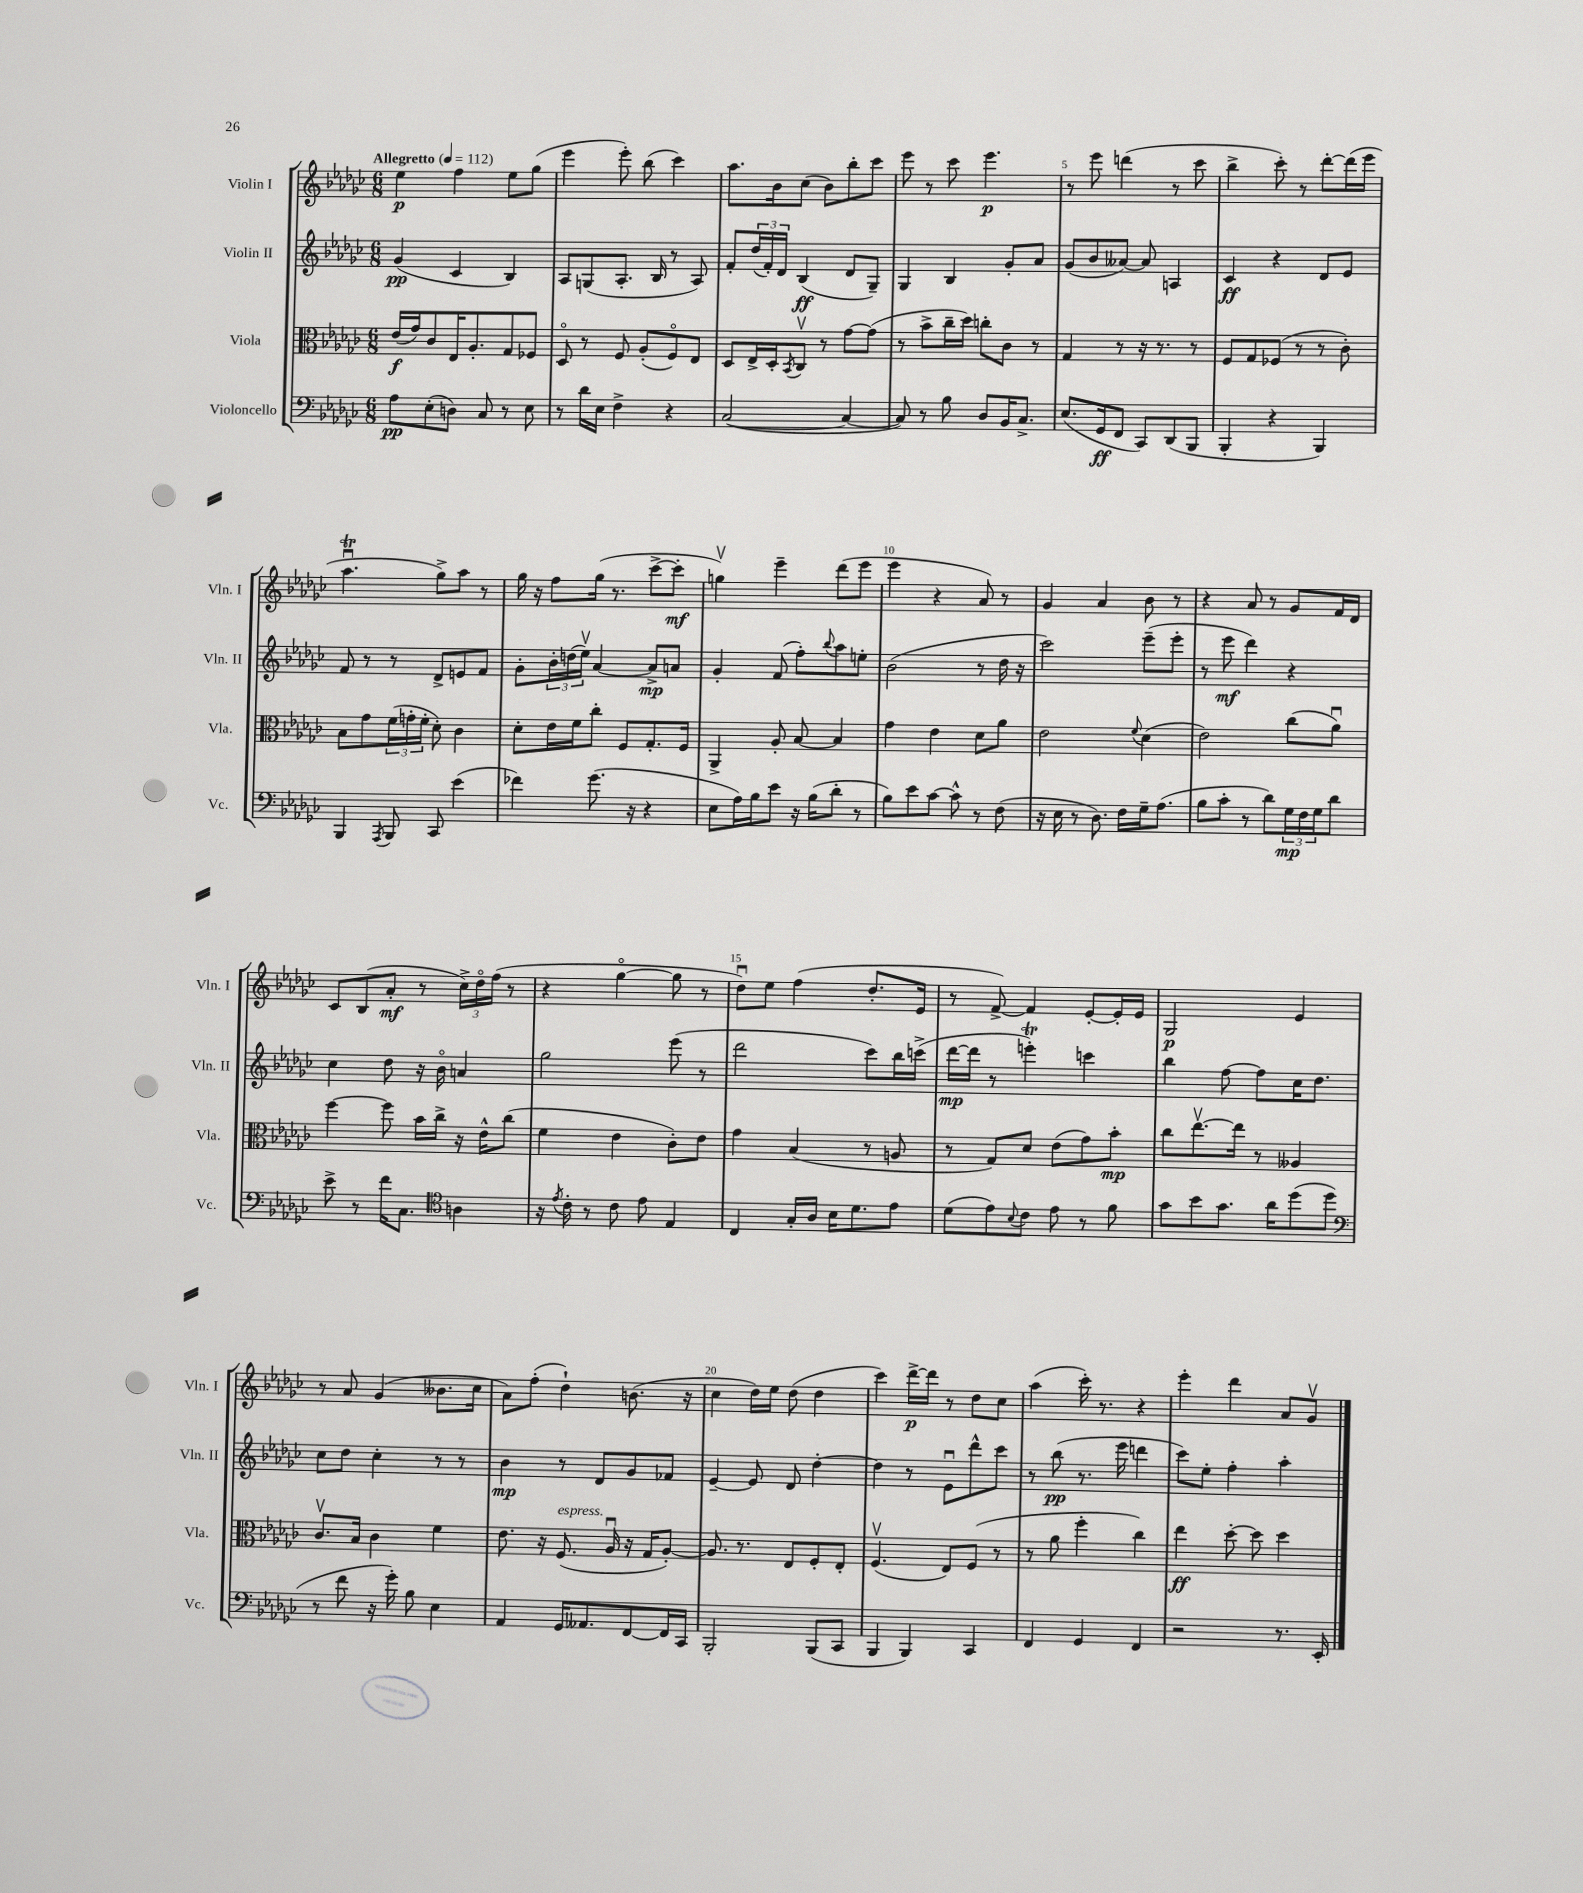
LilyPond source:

<<
\new StaffGroup <<
\new Staff = "s0" \with { instrumentName = "Violin I" shortInstrumentName = "Vln. I" } {
    \clef treble \key ges \major \numericTimeSignature \time 6/8 \tempo "Allegretto" 4 = 112
    ees''4\p f''4 ees''8 ges''8( |
    ees'''4 ees'''8-.) bes''8( ces'''4) |
    aes''8. bes'16 ces''8( bes'8) bes''8-. ces'''8 |
    ees'''8 r8 ces'''8 ees'''4.\p |
    r8 ees'''8 d'''4( r8 ces'''8 |
    bes''4-> ces'''8-.) r8 des'''8~-. des'''16( ees'''16 |
    aes''4.\downbow\trill ges''8->) aes''8 r8 |
    ges''16 r16 f''8 ges''16( r8. ces'''8~-> ces'''8-.\mf |
    g''4\upbow) ees'''4-- des'''8( ees'''8 |
    ees'''4 r4 aes'8) r8 |
    ges'4 aes'4 bes'8 r8 |
    r4 aes'8 r8 ges'8 f'16 des'16 |
    ces'8 bes8( aes'8-.\mf r8 \tuplet 3/2 { ces''16->) des''16\flageolet f''16( } r8 |
    r4 ges''4~\flageolet ges''8 r8 |
    des''8\downbow) ees''8 f''4( des''8.-. ees'16 |
    r8 f'8~->) f'4 ees'8~-. ees'16-. ees'16 |
    ges2\p ees'4 |
    r8 aes'8 ges'4( beses'8. ces''16 |
    aes'8) f''8-.( des''4-!) b'8.( r16 |
    ces''4 des''16) ees''16 des''8( des''4 |
    ces'''4) des'''16~->\p des'''16 r8 des''8 ces''8 |
    aes''4( ces'''16-.) r8. r4 |
    ees'''4-. des'''4 aes'8 ges'8\upbow \bar "|." |
}
\new Staff = "s1" \with { instrumentName = "Violin II" shortInstrumentName = "Vln. II" } {
    \clef treble \key ges \major \numericTimeSignature \time 6/8
    ges'4\pp( ces'4 bes4) |
    aes8 g8( aes8.-. bes16 r8 aes8) |
    f'8-. \tuplet 3/2 { des''16( f'16-.) des'16 } bes4\ff( des'8 ges8--) |
    ges4 bes4 ges'8-. aes'8 |
    ges'8( bes'8 aeses'8~) aeses'8 a4 |
    ces'4\ff r4 des'8 ees'8 |
    f'8 r8 r8 des'8-> e'8 f'8 |
    ges'8-. \tuplet 3/2 { bes'16-. d''16( ees''16\upbow) } aes'4~ aes'8->\mp a'8 |
    ges'4-. f'8( f''8-.) \appoggiatura { bes''8 } aes''8 e''8-. |
    bes'2( r8 des''16 r16 |
    ces'''2) ees'''8--( ees'''8-. |
    r8 ees'''8\mf des'''4) r4 |
    ces''4 des''8 r16 bes'16\flageolet a'4 |
    ges''2 ees'''8( r8 |
    des'''2 ces'''8) bes''16 c'''16->( |
    des'''16~\mp des'''16 r8 e'''4-.\trill) c'''4 |
    bes''4 f''8~ f''8 ces''16 des''8. |
    ces''8 des''8 ces''4-. r8 r8 |
    bes'4\mp r8 des'8 ges'8 fes'8 |
    ees'4~-- ees'8 des'8 des''4~-. |
    des''4 r8 ees'8\downbow des'''8-^ ces'''8 |
    r8 bes''8\pp( r8. ees'''16 d'''4 |
    ces'''8) ees''8-. f''4-. aes''4-. \bar "|." |
}
\new Staff = "s2" \with { instrumentName = "Viola" shortInstrumentName = "Vla." } {
    \clef alto \key ges \major \numericTimeSignature \time 6/8
    ees'16\f( ges'16) ces'8 ees16 aes8.-. ges8 fes8 |
    des8\flageolet r8 f8 aes8-.( f8\flageolet) ees8 |
    des8 ees16-> des16-. \acciaccatura { bes,8 } ces8\upbow r8 ges'8~ ges'8( |
    r8 bes'8-> ces''16-- des''16) c''8-. ces'8 r8 |
    ges4 r8 r16 r8. r8 |
    f8 ges8 fes8( r8 r8 ces'8-.) |
    bes8 ges'8 \tuplet 3/2 { f'16( g'16-. f'16-. } des'8-.) ces'4 |
    des'8-. ees'16 f'16 ces''8-. f8 ges8.-. f16 |
    aes,4-> aes8-. bes8~ bes4 |
    ges'4 ees'4 des'8 aes'8 |
    ees'2 \appoggiatura { f'8 } des'4( |
    ees'2) ces''8( aes'8\downbow) |
    f''4~ f''8 bes'16 ces''16-> r16 ees'16-^ ces''8( |
    f'4 ees'4 ces'8-.) ees'8 |
    ges'4 bes4( r8 a8 |
    r8 ges8) des'8 ees'8( ges'8) bes'8-.\mp |
    ces''8 ees''8.~\upbow ees''16 r8 aeses4 |
    ces'8.\upbow bes16 ces'4 f'4 |
    ees'8. r16 f8.^\markup { \italic "espress." }( aes16\downbow r16 ges16 aes8~-.) |
    aes8. r8. ees8 f8-. ees8-. |
    f4.\upbow( ees8) f8( r8 |
    r8 aes'8 f''4-. ces''4) |
    ees''4\ff des''8~-. des''8 des''4 \bar "|." |
}
\new Staff = "s3" \with { instrumentName = "Violoncello" shortInstrumentName = "Vc." } {
    \clef bass \key ges \major \numericTimeSignature \time 6/8
    aes8\pp ees8-.( d8) ces8 r8 ees8 |
    r8 des'16 ees16 f4-> r4 |
    ces2~( ces4~ |
    ces8) r8 bes8 des8 bes,16 ces8.-> |
    ees8.( ges,16\ff f,8 ces,8) des,8( bes,,8 |
    bes,,4-. r4 bes,,4) |
    bes,,4 \acciaccatura { aes,,8 } bes,,8 ces,8 ees'4( |
    fes'4) ges'8.( r16 r4 |
    ees8 aes16) bes16 ees'8 r16 bes16( des'8-. r8 |
    bes8) ees'8 ces'8~ ces'8-^ r8 f8( |
    r16 ees16 r8 des8.) f16 ges16-- aes8.( |
    bes8 ces'8-. r8 des'8) \tuplet 3/2 { ges16\mp f16 ges16 } des'8 |
    ees'8-> r8 f'16 ces8. \clef tenor a4 |
    r16 \acciaccatura { ees'8 } ces'16-. r8 ces'8 ees'8 ees4 |
    ces4 ges16-. aes16 bes16 des'8. ees'8 |
    des'8( ees'8) \appoggiatura { bes8 } ces'8 ees'8 r8 f'8 |
    ges'8 bes'8 ges'8. aes'16 des''8( des''8 |
    \clef bass r8 f'8 r16 ges'16-.) bes8 ees4 |
    aes,4 ges,16 aeses,8. f,8~ f,16 ces,16 |
    bes,,2-. bes,,8( ces,8 |
    bes,,4 bes,,4) ces,4 |
    f,4 ges,4 f,4 |
    r2 r8. ees,16-. \bar "|." |
}
>>
>>
\layout { \context { \Score \override BarNumber.break-visibility = ##(#f #t #t) barNumberVisibility = #(every-nth-bar-number-visible 5) } }
